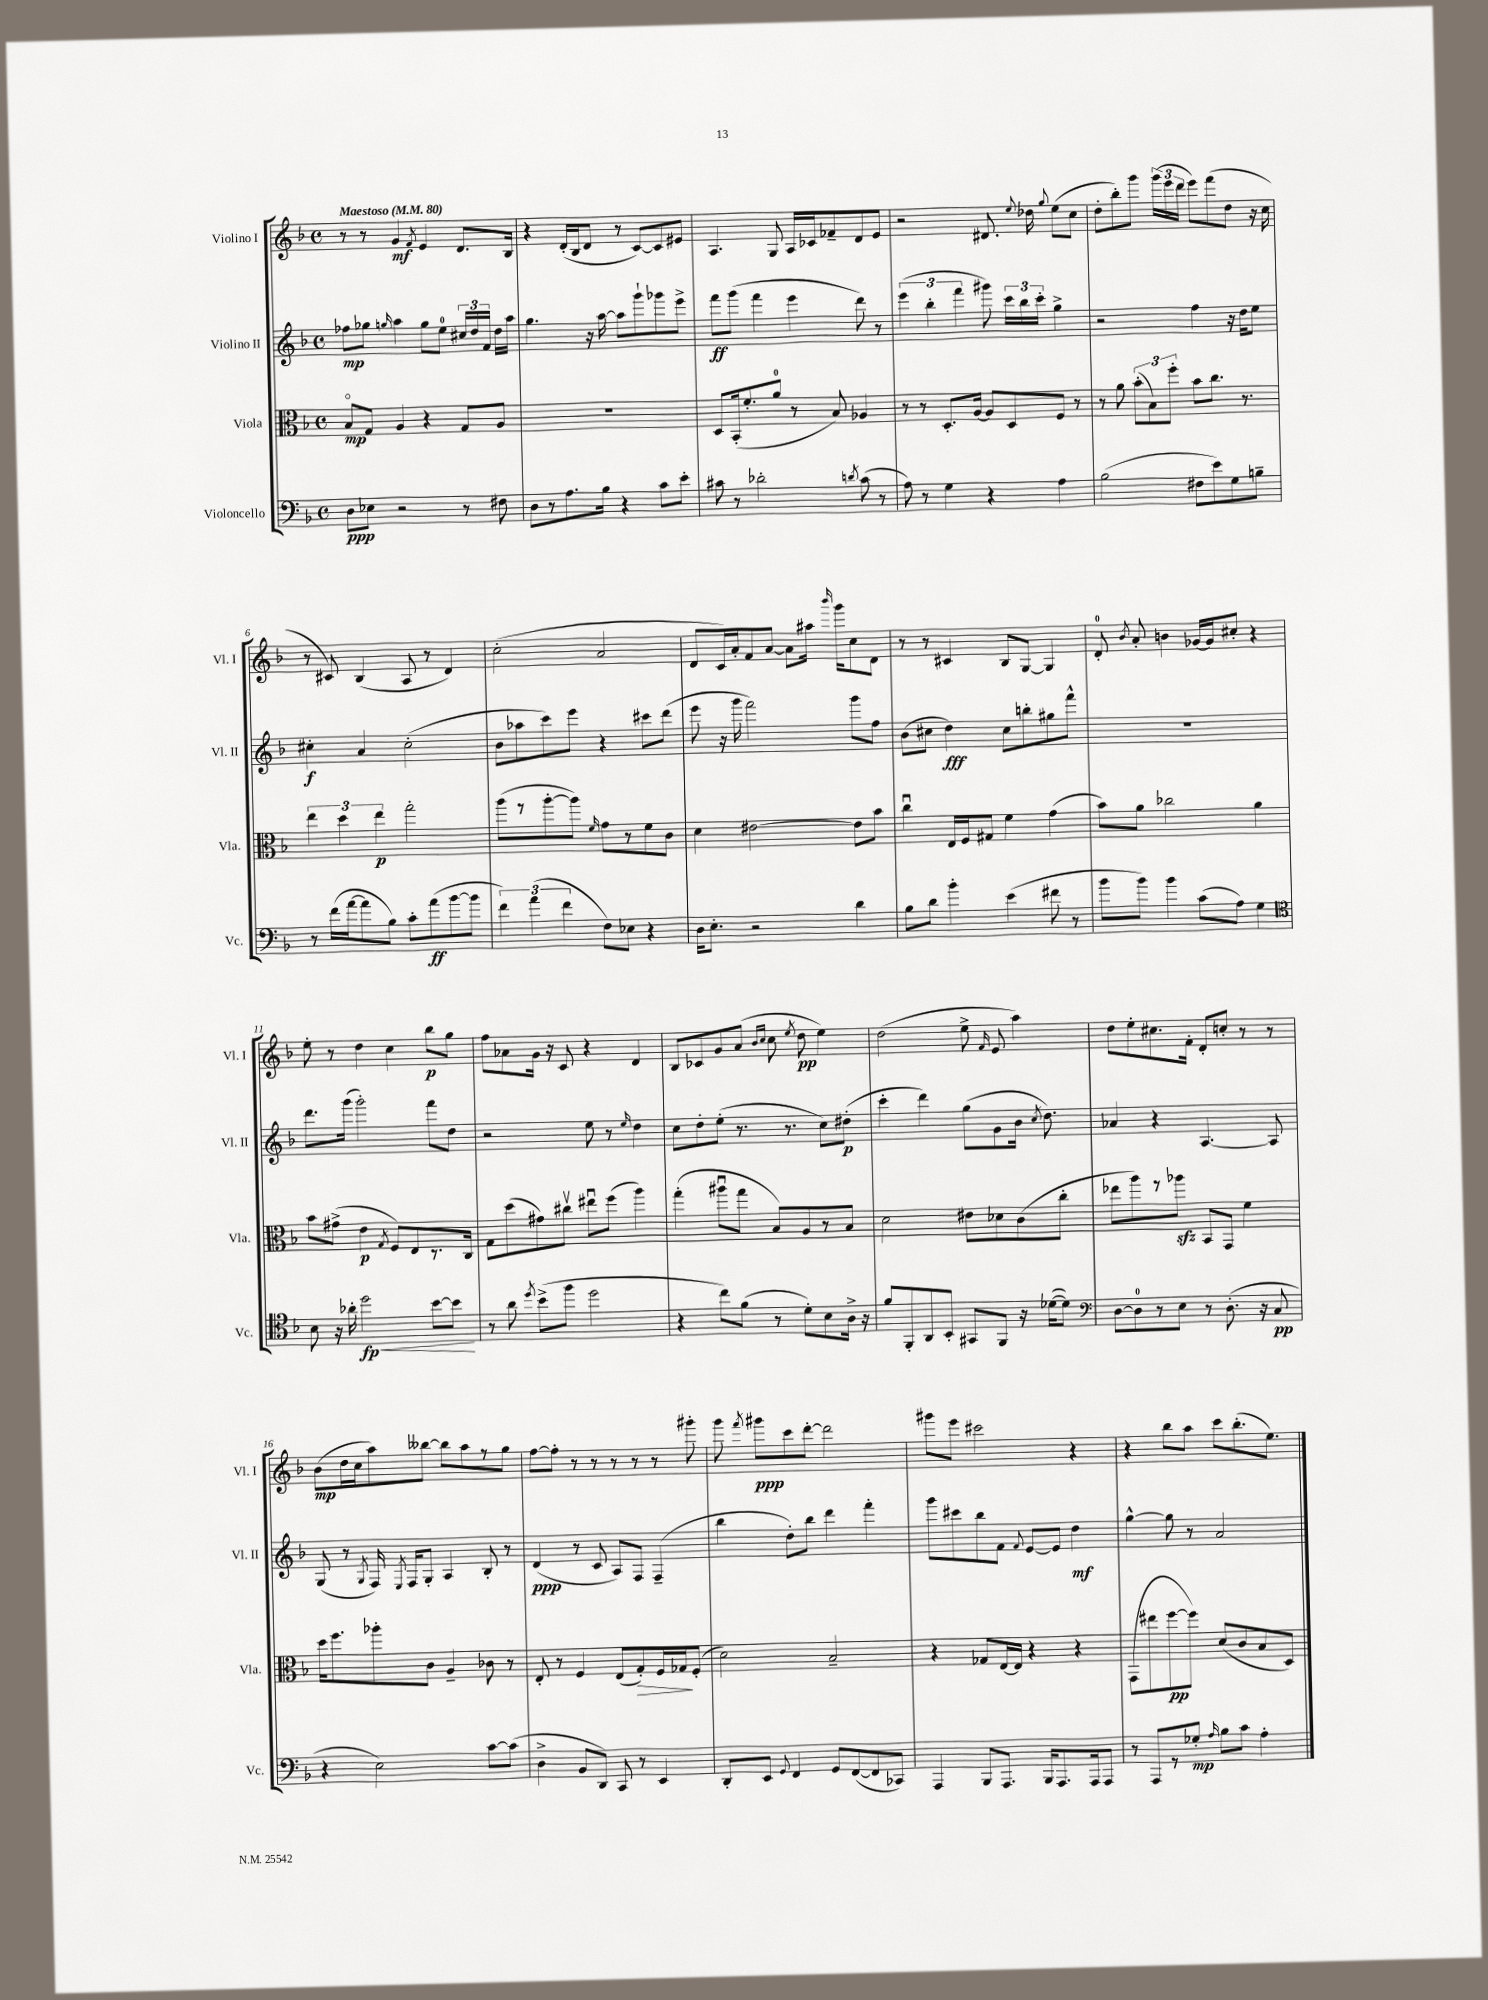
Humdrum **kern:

**kern	**kern	**kern	**kern
*staff4	*staff3	*staff2	*staff1
*clefF4	*clefC3	*clefG2	*clefG2
*k[b-]	*k[b-]	*k[b-]	*k[b-]
*M4/4	*M4/4	*M4/4	*M4/4
*met(c)	*met(c)	*met(c)	*met(c)
*MM80	*MM80	*MM80	*MM80
8D	8B-o	8ff-	8r
8E-	8G	8gg-	8r
.	.	16qqgg	.
2r	4A	4aa	4g
.	.	.	8qf
.	4r	8gg	4e
.	.	8ee	.
8r	8G	24cc#	8.d
.	.	24dd	.
.	.	24f	.
8F#	8A	16dd	.
.	.	16aa	16B-
=	=	=	=
8D	1r	4.gg	4r
8r	.	.	.
8.A	.	.	(16d'
.	.	.	16B-
.	.	16r	8d
16B-	.	[16aa	.
4r	.	8aa]	8r
.	.	8ggg`	[8c)
8c	.	8ggg-	8c]
8e'	.	8eee^	8e#
=	=	=	=
8c#	8D	8fff	4.A
8r	(16BB-'	(8ggg	.
.	8.f'	.	.
2d-'	.	4fff	.
.	8a	.	8G
.	8r	4eee	16A
.	.	.	16c-
.	8B-)	.	8f-~
8qd	.	.	.
(8c#	4A-	8ddd)	8d
8r	.	8r	8e
=	=	=	=
8A)	8r	(6eee	2r
8r	8r	.	.
.	.	6bb-'	.
4G	8.D'	.	.
.	.	6fff	.
.	[16A	.	.
4r	8A]	8ggg#)	8.d#
.	8D	24ccc	.
.	.	24bb-	.
.	.	.	8qqee
.	.	.	16dd-
.	.	24ccc'	.
.	.	.	8qqgg
4A	8F	4gg^	(8ee
.	8r	.	8cc
=	=	=	=
(2B-	8r	2r	8dd'
.	8a	.	8bb-')
.	(12b-'	.	8ggg
.	12B-)	.	.
.	.	.	(24ggg
.	12ff'	.	24eee
.	.	.	24ddd
8F#	8b-	4ff	8eee)
8e)	8.cc	.	(8fff
8G	.	16r	8dd
.	8.r	16dd	.
8B~	.	8ee	16r
.	.	.	16cc
=	=	=	=
8r	6ee	4cc#'	8r
(16f	.	.	8c#)
.	6dd	.	.
[16a	.	.	.
8a]	.	4a	(4B-
.	6ee	.	.
8B-)	.	.	.
8c'	2gg'	(2cc#'	8A
(8a	.	.	8r
[8b-	.	.	4d)
8b-]	.	.	.
=	=	=	=
6f)	(8aa	8b-	(2cc'
.	8r	8aa-	.
(6a	.	.	.
.	[8aa'	8ccc)	.
6f	.	.	.
.	8aa])	8eee	.
.	16qqf	.	.
8F)	8g	4r	2a
8E-	8r	.	.
4r	8f	8ccc#	.
.	8c	(8ddd	.
=	=	=	=
16D	4d	8eee	8d
8.E'	.	.	.
.	.	16r	16c)
.	.	16ggg	16a'
2r	[2e#	2fff)	8f
.	.	.	[8a
.	.	.	8a]
.	.	.	16aa#
.	.	.	16qqbbb-
.	.	.	16ggg
4d	8e#]	8ggg	8cc
.	8b-	8ff	8d
=	=	=	=
8B-	4ccu	(8b-	8r
8d	.	8cc#	8r
4b-'	16E	4dd)	4c#
.	16F	.	.
.	8G#	.	.
(4e	4f	8cc#	8B-
.	.	8bb'	[8G
8f#	(4g	8gg#	4G]
8r	.	8fff^^	.
=	=	=	=
8b-	8b-)	1r	8d'
.	.	.	8qb-
8b-)	8a	.	8a'
4b-	2cc-	.	4b
(8c	.	.	[16g-
.	.	.	16g-]
8A)	.	.	8cc#'
4G	4a	.	4r
=	=	=	=
*clefC4	*	*	*
8B-	8b-	8.ddd	8ee'
16r	(8g#^	.	8r
16a-'	.	(16ggg	.
2dd	4e	2ggg')	4dd
.	8qG	.	.
.	8F)	.	4cc
.	8E	.	.
[8b-	8.r	8fff	8bb-
8b-]	.	8dd	8gg
.	16C	.	.
=	=	=	=
8r	8G	2r	8ff
8a	(8dd	.	8a-
8qdd	.	.	.
(8b-^	8g#)	.	16g
.	.	.	16r
8ff	8cc#v	.	8c
2dd	8ee#u	8ee	4r
.	(8ff	8r	.
.	.	16qqee	.
.	4aa)	4dd	4d
=	=	=	=
4r	(4gg'	8cc	8B-
.	.	8dd'	8c-
8cc)	8aa#u	(8ee'	8g
(8f	8gg	8.r	(8a
.	.	.	16qqb-
.	.	.	16qqcc
8r	8B-)	.	8cc
.	.	8.r	.
.	.	.	8qee
8d')	8A	.	8dd
8B-	8r	8cc)	4ee)
16A^	8B-	(8dd#'	.
16r	.	.	.
=	=	=	=
8f	2d	4ccc'	(2dd
8FF'	.	.	.
8AA	.	4ddd)	.
8BB-'	.	.	.
8GG#	8e#	(8gg	8ee^
.	.	.	16qqf
8FF	8d-	8g	8e
16r	(8c	16b-	4aa)
.	.	8qcc	.
([16d-	.	8.dd)	.
8d-])	8cc'	.	.
=	=	=	=
*clefF4	*	*	*
[8D	8ee-	4a-	8dd
8D]	8aa)	.	8ee'
8r	8r	4r	8.cc#
8E	8aa-	.	.
.	.	.	16f'
8r	8BB-	[4.A	8d'
(8.D'	8GG	.	8cc'
.	4f	.	8r
16r	.	.	.
8C	.	8A]	8r
=	=	=	=
4r	16dd	(8G	(8b-
.	8.ff	.	.
.	.	8r	16dd
.	.	.	16cc
.	.	8qG	.
2E)	8aa-'	16F)	8aa)
.	.	8qE	.
.	.	16F	.
.	8c	8G'	[8bb--
.	4A~	4A	8bb--]
.	.	.	8aa
[8c	8c-	8B-'	8r
(8c]	8r	8r	8gg
=	=	=	=
4D^	8E'	(4d	[8ff
.	8r	.	8ff']
8BB-	4F	8r	8r
8DD)	.	8c	8r
8CC	(8E	8A)	8r
8r	8G')	8F	8r
4EE	16F	(4F~	8r
.	16G-	.	.
.	(8F'	.	8ggg#'
=	=	=	=
8DD'	2d)	4bb-	8ggg
.	.	.	8qfff
8EE	.	.	8ggg#
8qqGG	.	.	.
4FF	.	8dd')	8ccc
.	.	8bb-	[8ddd'
8GG	2B-~	4ddd	2ddd]
([8FF	.	.	.
8FF]	.	4fff'	.
8CC-)	.	.	.
=	=	=	=
4AAA	4r	8ggg	8ggg#
.	.	8ccc#	8eee
8BBB-	8G-	8bb-	2ccc#
8.AAA	[16E	8f	.
.	16E]	.	.
.	.	8qqf	.
.	4r	[8e	.
16BBB-	.	.	.
8.AAA	.	8e]	.
.	4r	4dd	4r
16AAA	.	.	.
8AAA	.	.	.
=	=	=	=
8r	(8GG	[4gg^^	4r
8AAA	8ee#	.	.
8r	[8ff	8gg]	8bb-
8G-'	8ff])	8r	8aa
16qqA	.	.	.
8B-	(8d	2a	8ccc
8c	8c	.	(8.bb-'
4A'	8B-	.	.
.	.	.	8.ee)
.	8D)	.	.
==	==	==	==
*-	*-	*-	*-
